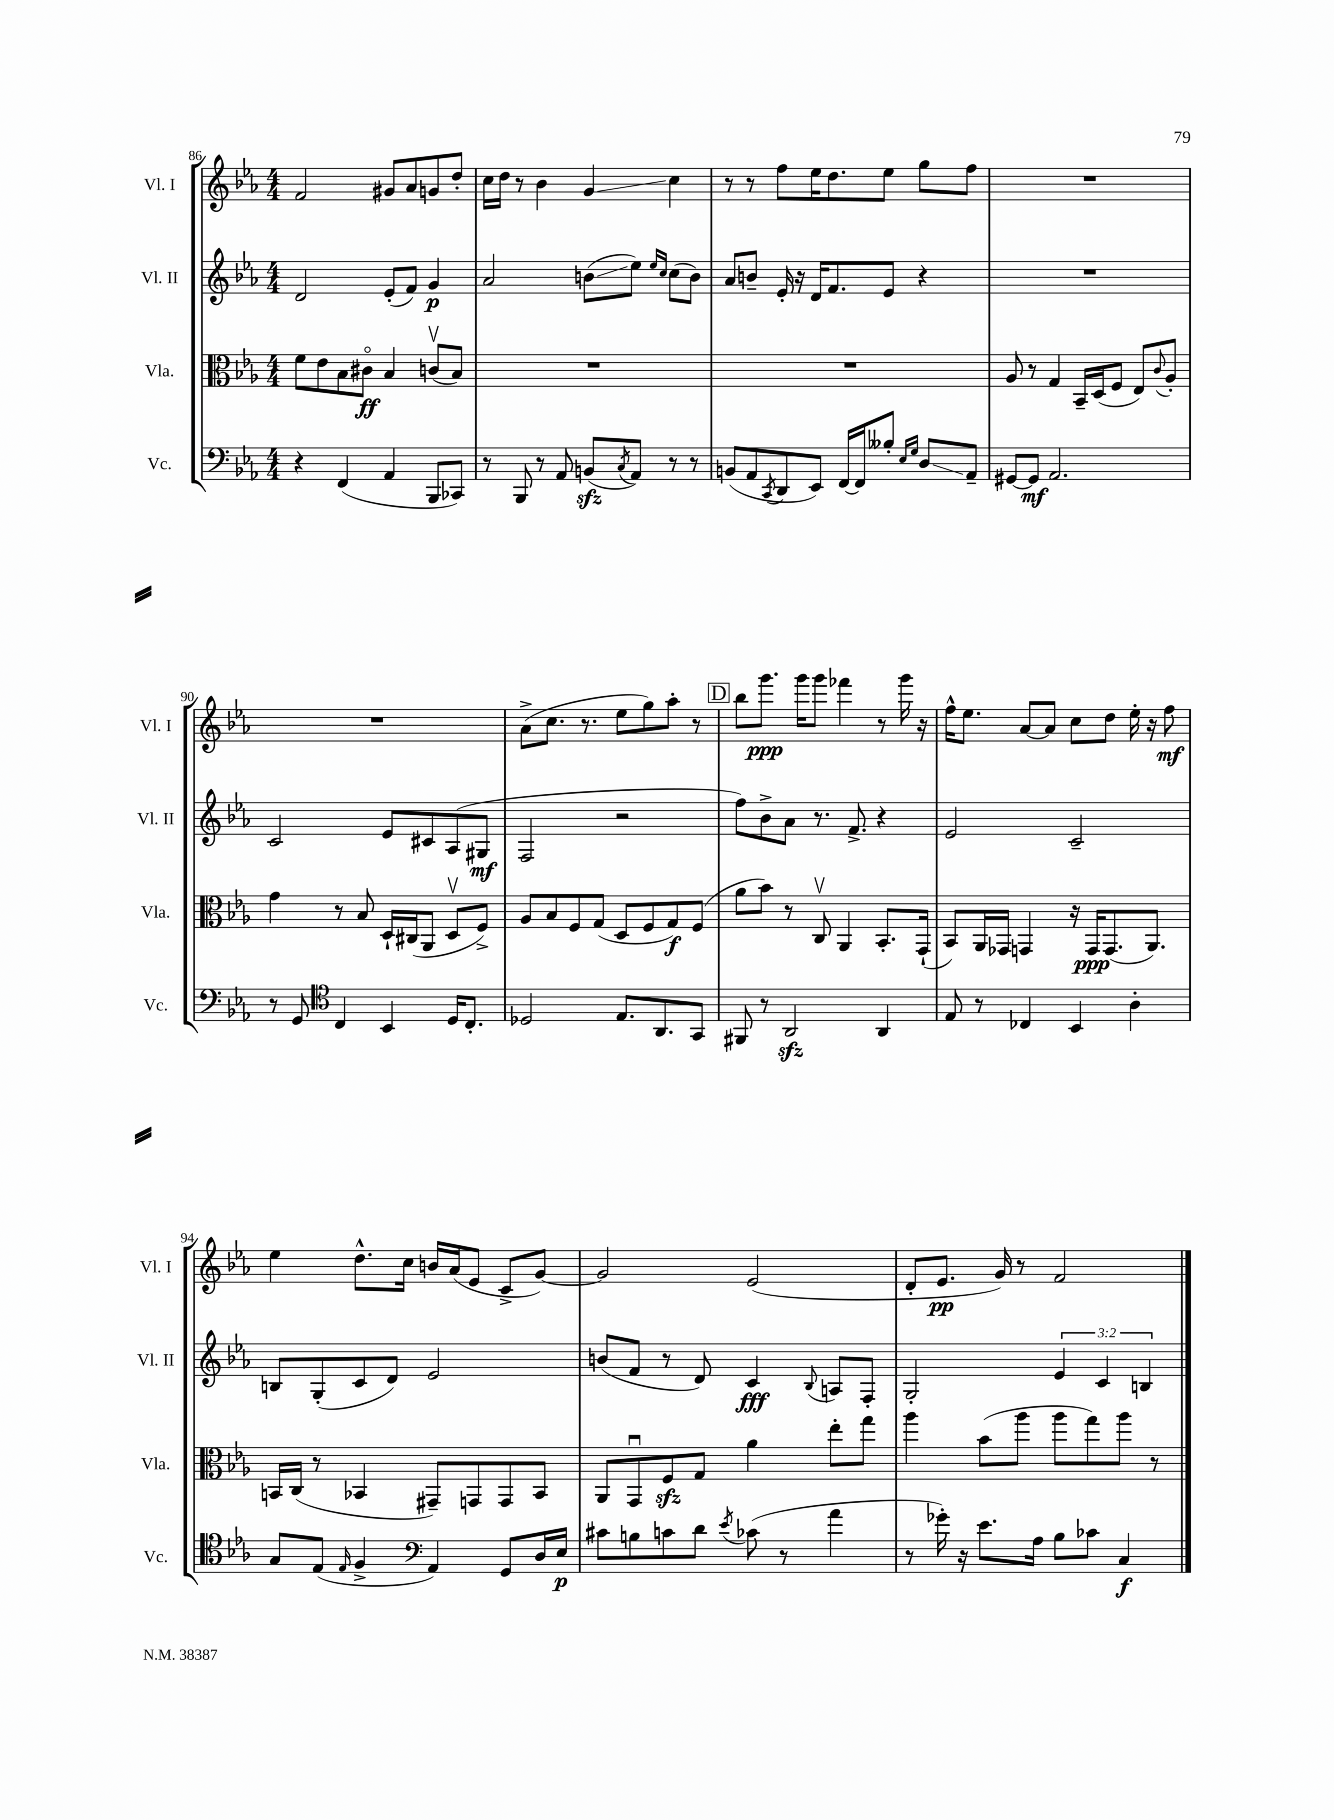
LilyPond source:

<<
\new StaffGroup <<
\new Staff = "s0" \with { instrumentName = "Vl. I" shortInstrumentName = "Vl. I" } {
    \clef treble \key ees \major \numericTimeSignature \time 4/4
    f'2 gis'8 aes'8 g'8 d''8-. |
    c''16 d''16 r8 bes'4 g'4\glissando c''4 |
    r8 r8 f''8 ees''16 d''8. ees''8 g''8 f''8 |
    R1 |
    R1 |
    aes'8->( c''8. r8. ees''8 g''8) aes''8-. r8 |
    \mark \markup { \box "D" } bes''8 g'''8.\ppp g'''16 g'''8 fes'''4 r8 g'''16 r16 |
    f''16-^ ees''8. aes'8~ aes'8 c''8 d''8 ees''16-. r16 f''8\mf |
    ees''4 d''8.-^ c''16 b'16 aes'16( ees'8 c'8-> g'8~) |
    g'2 ees'2( |
    d'8-. ees'8.\pp g'16) r8 f'2 \bar "|." |
}
\new Staff = "s1" \with { instrumentName = "Vl. II" shortInstrumentName = "Vl. II" } {
    \clef treble \key ees \major \numericTimeSignature \time 4/4 \override Staff.TupletNumber.text = #tuplet-number::calc-fraction-text
    d'2 ees'8-.( f'8) g'4\p |
    aes'2 b'8\glissando( ees''8) \grace { ees''16 c''16 } c''8( b'8) |
    aes'8 b'8-- ees'16-. r16 d'16 f'8. ees'8 r4 |
    R1 |
    c'2 ees'8 cis'8 aes8( gis8\mf |
    f2 r2 |
    \mark \markup { \box "D" } f''8) bes'8-> aes'8 r8. f'8.-> r4 |
    ees'2 c'2-- |
    b8 g8-.( c'8 d'8) ees'2 |
    b'8( f'8 r8 d'8) c'4\fff \appoggiatura { bes8 } a8 f8-. |
    g2-. \tuplet 3/2 { ees'4 c'4 b4 } \bar "|." |
}
\new Staff = "s2" \with { instrumentName = "Vla." shortInstrumentName = "Vla." } {
    \clef alto \key ees \major \numericTimeSignature \time 4/4
    f'8 ees'8 bes8 cis'8\flageolet\ff bes4 c'8\upbow( bes8) |
    R1 |
    R1 |
    aes8 r8 g4 bes,16-- d16( f8 ees8) \appoggiatura { c'8 } aes8-. |
    g'4 r8 bes8 d16-! cis16( aes,8 d8\upbow f8->) |
    aes8 bes8 f8 g8( d8 f8 g8\f) f8( |
    \mark \markup { \box "D" } aes'8 bes'8) r8 c8\upbow aes,4 bes,8.-. g,16-!( |
    bes,8) aes,16 ges,16 g,4 r16 g,16\ppp g,8.( aes,8.) |
    b,16 c16( r8 bes,4 gis,8--) g,8 g,8 bes,8 |
    aes,8 g,8\downbow f8\sfz g8 aes'4 ees''8-. g''8 |
    aes''4 bes'8( aes''8 aes''8 g''8) aes''8 r8 \bar "|." |
}
\new Staff = "s3" \with { instrumentName = "Vc." shortInstrumentName = "Vc." } {
    \clef bass \key ees \major \numericTimeSignature \time 4/4
    r4 f,4( aes,4 bes,,8 ces,8) |
    r8 bes,,8 r8 aes,8 b,8\sfz( \acciaccatura { c8 } aes,8) r8 r8 |
    b,8( aes,8 \acciaccatura { c,8 } d,8 ees,8) f,16~ f,16 beses8-. \grace { ees16 g16 } d8\glissando aes,8-- |
    gis,8~ gis,8\mf aes,2. |
    r8 g,8 \clef tenor c4 bes,4 d16 c8.-. |
    des2 ees8. aes,8. g,8 |
    \mark \markup { \box "D" } fis,8 r8 aes,2\sfz aes,4 |
    ees8 r8 ces4 bes,4 aes4-. |
    g8 ees8( \grace { ees16 } f4-> \clef bass aes,4) g,8 d16 ees16\p |
    cis'8 b8 c'8 d'8 \acciaccatura { ees'8 } ces'8( r8 aes'4 |
    r8 ges'16-.) r16 ees'8. aes16 bes8 ces'8 c4\f \bar "|." |
}
>>
>>
\layout { \context { \Score currentBarNumber = #86 } }
